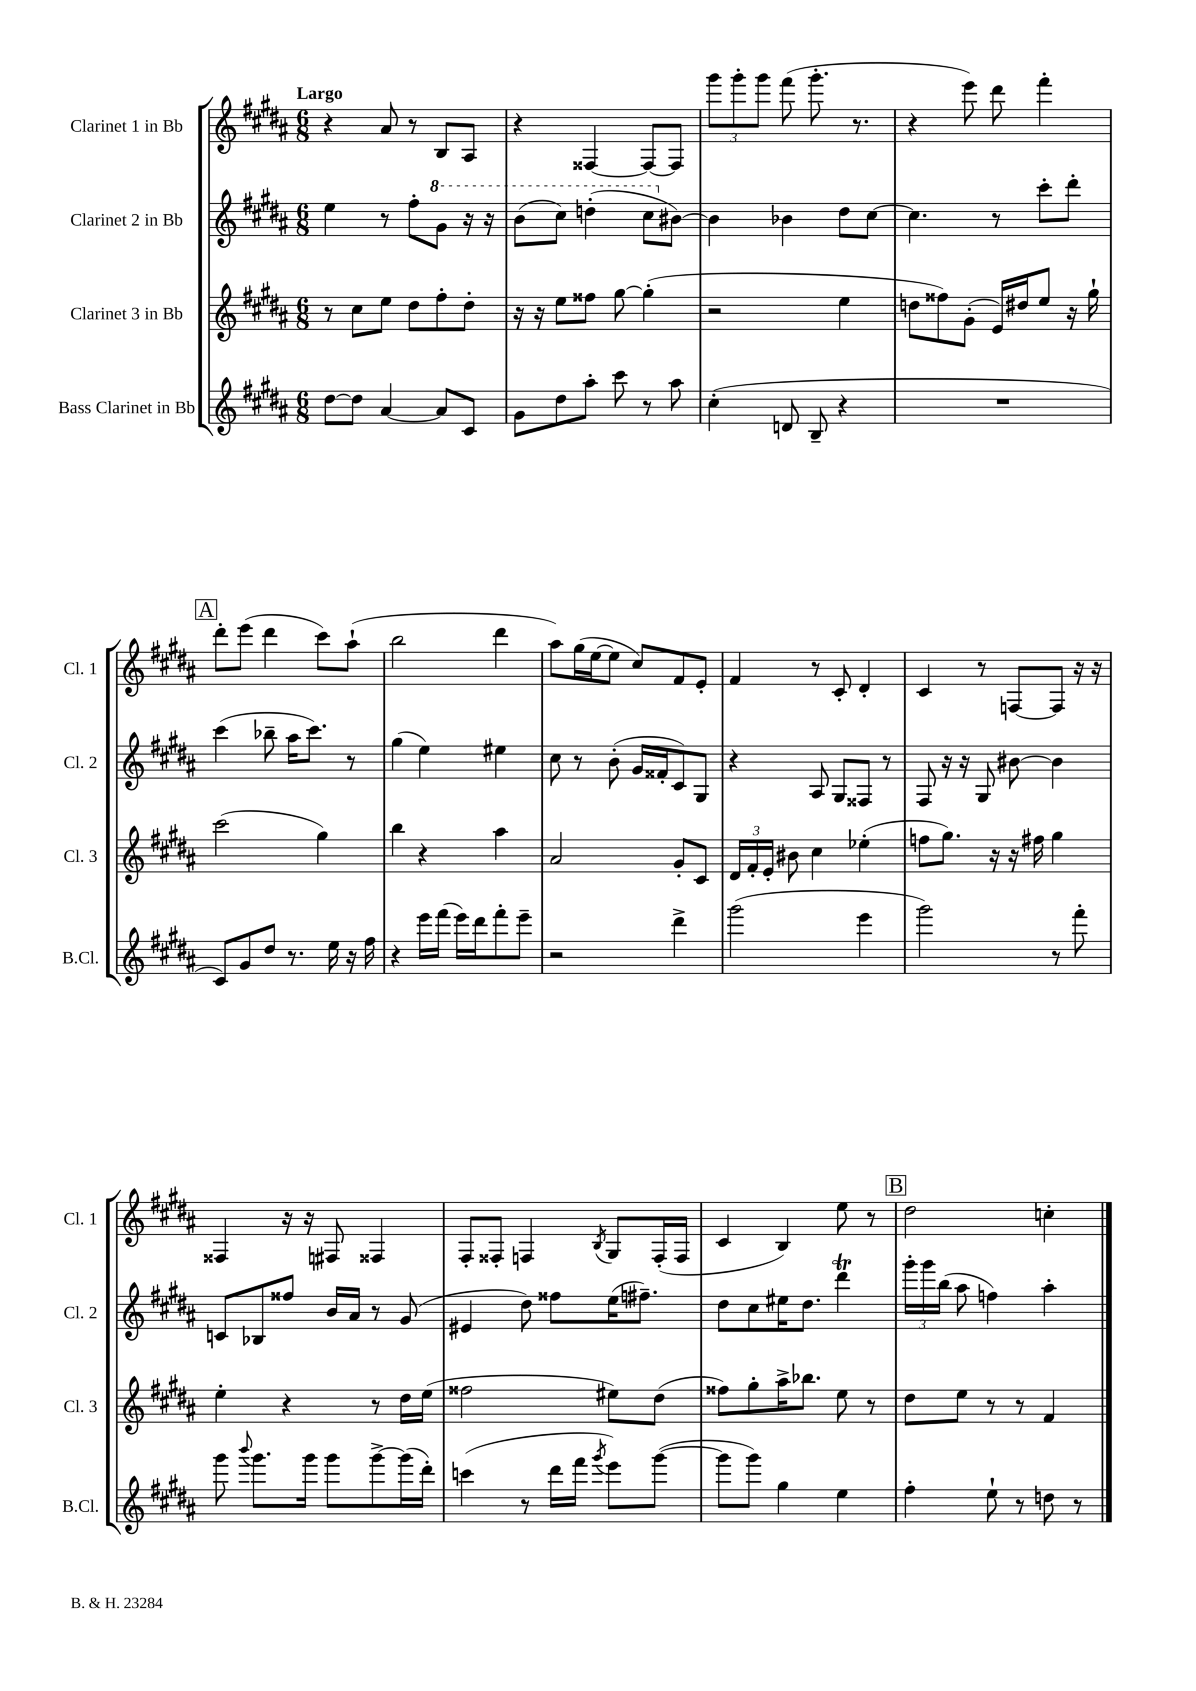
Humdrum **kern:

**kern	**kern	**kern	**kern
*staff4	*staff3	*staff2	*staff1
*clefG2	*clefG2	*clefG2	*clefG2
*k[f#c#g#d#a#]	*k[f#c#g#d#a#]	*k[f#c#g#d#a#]	*k[f#c#g#d#a#]
*M6/8	*M6/8	*M6/8	*M6/8
[8dd#	8r	4ee	4r
8dd#]	8cc#	.	.
[4a#	8ee	8r	8a#
.	8dd#	8ff#'	8r
8a#]	8ff#'	8gg#	8B
8c#	8dd#'	16r	8A#
.	.	16r	.
=	=	=	=
8g#	16r	(8bb	4r
.	16r	.	.
8dd#	8ee	8ccc#)	.
8aa#'	8ff##	(4ddd'	[4F##
8ccc#	[8gg#	.	.
8r	(4gg#']	8ccc#	8F##_
8aa#	.	[8b#)	8F##]
=	=	=	=
(4cc#'	2r	4b#]	12ggg#
.	.	.	12ggg#'
.	.	.	12ggg#
8d	.	4b-	(8fff#
8B~	.	.	8.ggg#'
4r	4ee	8dd#	.
.	.	.	8.r
.	.	[8cc#	.
=	=	=	=
2.r	8dd	4.cc#]	4r
.	8ff##)	.	.
.	(8g#'	.	8eee)
.	16e)	8r	8ddd#
.	16dd#	.	.
.	8ee	8ccc#'	4fff#'
.	16r	8ddd#'	.
.	16gg#`	.	.
=	=	=	=
8c#)	(2ccc#	(4ccc#	8ddd#'
8g#	.	.	(8eee
8dd#	.	8bb-~	4ddd#
8.r	.	16aa#	.
.	.	8.ccc#)	.
.	4gg#)	.	8ccc#)
16ee	.	.	.
16r	.	8r	(8aa#`
16ff#	.	.	.
=	=	=	=
4r	4bb	(4gg#	2bb
16eee	4r	4ee)	.
(16fff#	.	.	.
16eee)	.	.	.
16ddd#	.	.	.
8fff#'	4aa#	4ee#	4ddd#
8eee~	.	.	.
=	=	=	=
2r	2a#	8cc#	8aa#)
.	.	8r	(16gg#
.	.	.	[16ee
.	.	(8b'	8ee]
.	.	16g#	8cc#)
.	.	16f##'	.
4ddd#^	8g#'	8c#)	8f#
.	8c#	8G#	8e'
=	=	=	=
(2ggg#	24d#	4r	4f#
.	24f#'	.	.
.	24e'	.	.
.	8b#	.	.
.	4cc#	8A#	8r
.	.	8G#	8c#'
4eee	(4ee-'	8F##	4d#'
.	.	8r	.
=	=	=	=
2ggg#)	8ff	8F#	4c#
.	8.gg#)	16r	.
.	.	16r	.
.	.	8G#	8r
.	16r	.	.
.	16r	[8b#	[8F
.	16ff#	.	.
8r	4gg#	4b#]	8F]
8fff#'	.	.	16r
.	.	.	16r
=	=	=	=
8ggg#	4ee'	8c	4F##
8qqbbb	.	.	.
8.ggg#	.	8B-	.
.	4r	8ff##	16r
16ggg#	.	.	16r
8ggg#	.	16b	8F#
.	.	16a#	.
[8ggg#^	8r	8r	4F##
(16ggg#]	16dd#	(8g#	.
16ddd#')	(16ee	.	.
=	=	=	=
(4ccc	2ff##	4e#	8F#'
.	.	.	8F##'
8r	.	8dd#)	4F
16ddd#	.	8ff##	.
16fff#	.	.	.
8qggg#	.	.	8qB
8eee)	8ee#)	(16ee	8G#
.	.	8.ff#~)	.
([8ggg#	(8dd#	.	(16F'
.	.	.	16F
=	=	=	=
8ggg#]	8ff##)	8dd#	4c#
8ggg#)	8gg#'	8cc#	.
4gg#	16aa#^	16ee#	4B)
.	8.bb-	8.dd#	.
4ee	8ee	4ddd#	8ee
.	8r	.	8r
=	=	=	=
4ff#'	8dd#	24ggg#'	2dd#
.	.	24ggg#	.
.	.	(24bb	.
.	8ee	8aa#	.
8ee`	8r	4ff)	.
8r	8r	.	.
8dd	4f#	4aa#'	4cc'
8r	.	.	.
==	==	==	==
*-	*-	*-	*-
